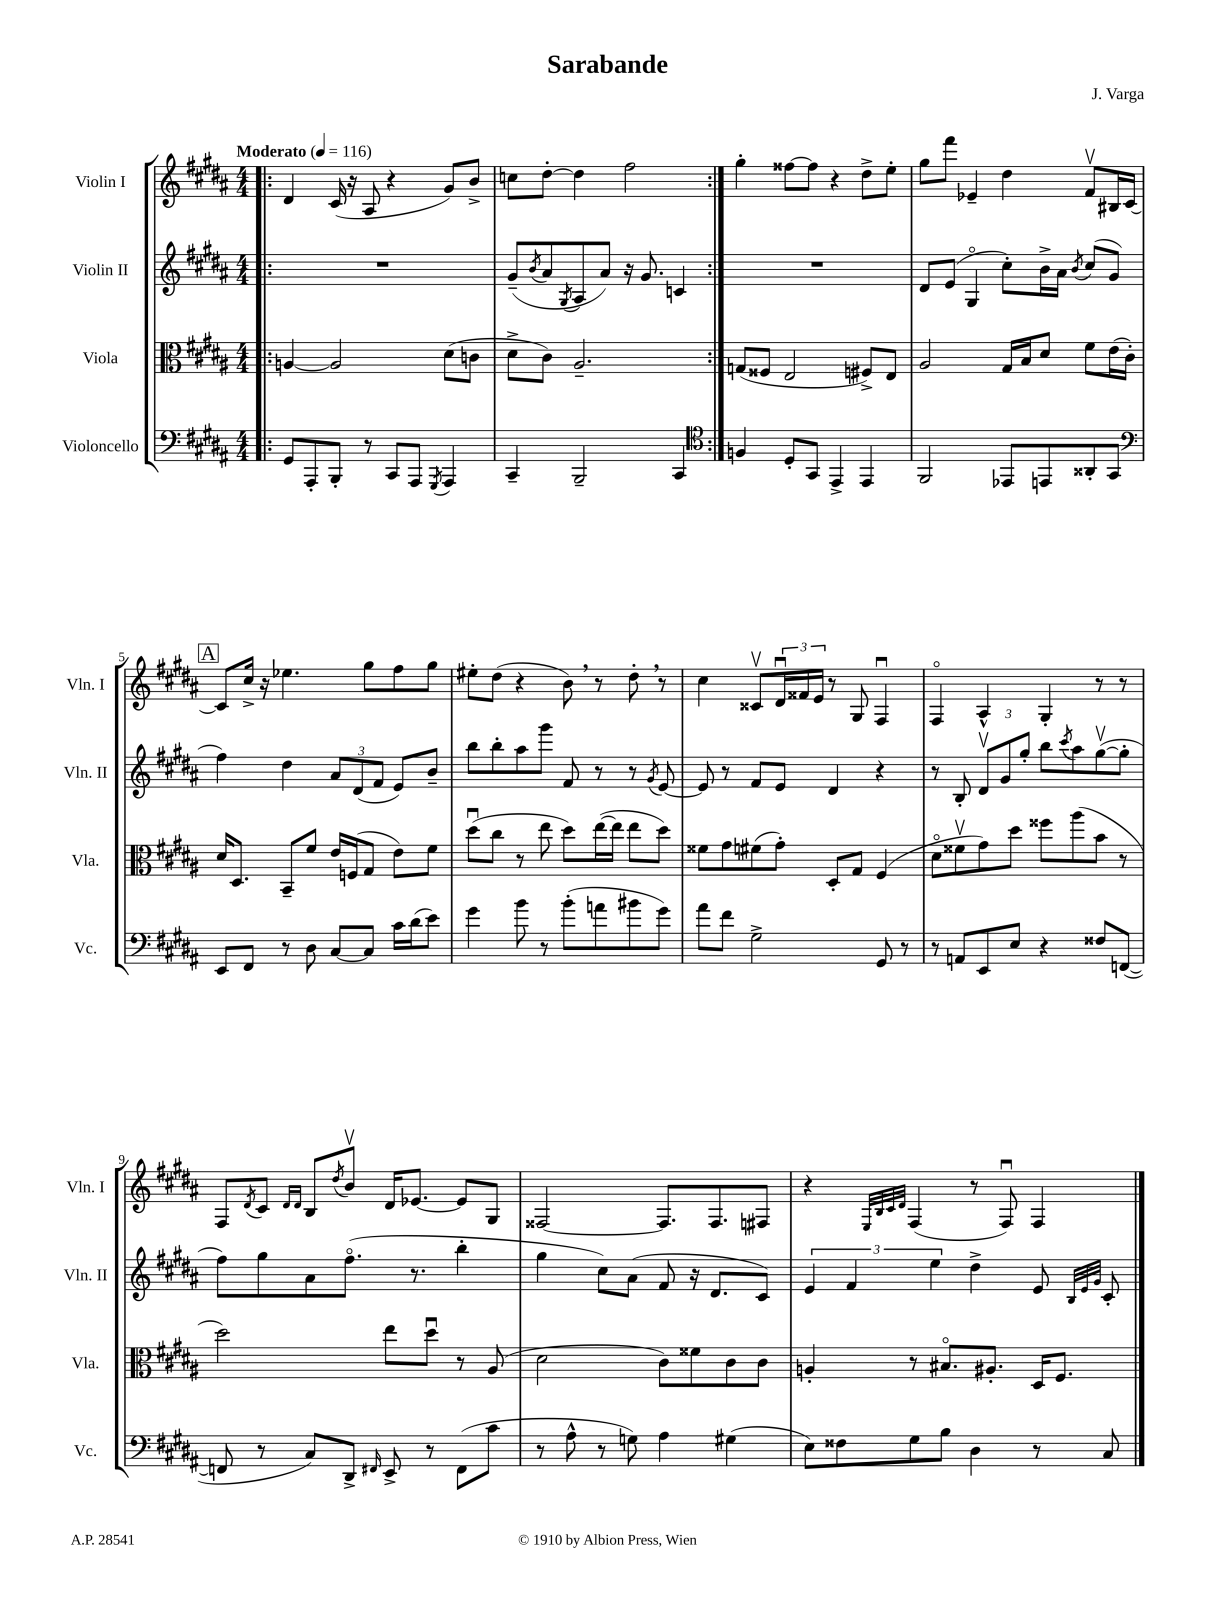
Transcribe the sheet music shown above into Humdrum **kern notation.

**kern	**kern	**kern	**kern
*staff4	*staff3	*staff2	*staff1
*clefF4	*clefC3	*clefG2	*clefG2
*k[f#c#g#d#a#]	*k[f#c#g#d#a#]	*k[f#c#g#d#a#]	*k[f#c#g#d#a#]
*M4/4	*M4/4	*M4/4	*M4/4
*MM116	*MM116	*MM116	*MM116
=!|:	=!|:	=!|:	=!|:
8GG#/L	[4A/	1r	4d#/
8AAA#'/	.	.	.
8BBB'/J	2A/]	.	(16c#/
.	.	.	16r
8r	.	.	8A#/
8CC#/L	.	.	4r
8AAA#/J	.	.	.
8qGGG#/	.	.	.
4AAA#/	(8d#\L	.	8g#/L)
.	8c\J	.	8b^/J
=	=	=	=
4CC#~/	8d#^\L	(8g#~/L	8cc\L
.	.	8qb/	.
.	8c#\J)	8a#/	[8dd#'\J
.	.	8qG#/	.
2BBB~/	2.A#~/	8A#/	4dd#\]
.	.	8a#/J)	.
.	.	16r	2ff#\
.	.	8.g#/	.
4CC#/	.	4c/	.
=:|!	=:|!	=:|!	=:|!
*clefC4	*	*	*
4F/	(8G/L	1r	4gg#'\
.	8F##/J	.	.
8D#'/L	2E/	.	[8ff##\L
8GG#/J	.	.	8ff##\]J
4EE^/	.	.	4r
4EE/	8F#^/L)	.	8dd#^\L
.	8E/J	.	8ee'\J
=	=	=	=
2FF#/	2A#/	8d#/L	8gg#\L
.	.	(8e/J	8fff#\J
.	.	4G#o/	4e-~/
8EE-/L	16G#/LL	8cc#'\L)	4dd#\
.	16B/J	.	.
8EE/	8d#/J	16b^\L	.
.	.	16a#\JJ	.
.	.	8qb/	.
8AA##'/	8f#\L	(8cc#/L	8f#v/L
8GG#/J	(16e\L	8g#/J	16B#/L
.	16c#'\JJ)	.	[16c#/JJ
=	=	=	=
*clefF4	*	*	*
8EE/L	16d#/LK	4ff#\)	8c#/]L
.	8.D#/J	.	.
8FF#/J	.	.	16cc#^/Jk
.	.	.	16r
8r	8BB~/L	4dd#\	4.ee-\
8D#\	8f#/J	.	.
[8C#/L	16e/LL	12a#/L	.
.	(16F/J	.	.
.	.	(12d#/	.
8C#/]J	8G#/J	.	8gg#\L
.	.	12f#/J	.
16c#\LL	8e\L)	8e/L)	8ff#\
(16d#\J	.	.	.
8e\J)	8f#\J	8b~/J	8gg#\J
=	=	=	=
4g#\	(8dd#u\L	8bb\L	8ee#'\L
.	8cc#\J	8bb'\	(8dd#\J
8b\	8r	8aa#\	4r
8r	8ee\	8ggg#\J	.
(8b'\L	8dd#\L)	8f#/	8b\)
8a\	([16ee\L	8r	8r
.	16ee\]JJ	.	.
8b#\	8ee\L	8r	8dd#'\
.	.	8qg#/	.
8g#\J)	8dd#\J)	[8e/	8r
=	=	=	=
8a#\L	8f##\L	8e/]	4cc#\
8f#\J	8g#\	8r	.
2G#^\	(8f#\	8f#/L	8c##v/L
.	8g#'\J)	8e/J	24d#u/L
.	.	.	24f##/
.	.	.	24e/JJ
.	8D#'/L	4d#/	8r
.	8G#/J	.	8G#/
8GG#/	(4F#/	4r	4F#u/
8r	.	.	.
=	=	=	=
8r	8d#o\L	8r	4F#o/
8AA/L	8f##v\	8B'/	.
8EE/	8g#\)	12d#v/L	4A#^^/
.	.	12g#/	.
8E/J	8dd#\J	.	.
.	.	12gg#'/J	.
4r	8ff##\L	8bb\L	4G#'/
.	.	8qccc#/	.
.	(8aa#\	8aa#\	.
8F##/L	8b\J	([8gg#v\	8r
([8FF/J	8r	8gg#'\]J	8r
=	=	=	=
8FF/]	2dd#\)	8ff#\L)	8F#/L
.	.	.	8qd#/
8r	.	8gg#\	8c#/J
.	.	.	16qqd#/LL
.	.	.	16qqd#/JJ
8C#/L)	.	8a#\	8B/L
.	.	.	8qdd#/
8DD#^/J	.	(8.ff#o\J	8bv/J
16qqFF#/	.	.	.
8EE^/	8ee\L	.	16d#/LK
.	.	8.r	[8.e-/J
8r	8dd#u\J	.	.
(8FF#\L	8r	4bb'\	8e-/]L
8c#\J	(8A#/	.	8G#/J
=	=	=	=
8r	2d#\	4gg#\	[2F##/
8A#^^\	.	.	.
8r	.	8cc#\L)	.
8G\)	.	(8a#\J	.
4A#\	8c#\L)	8f#/	8.F##/]L
.	8f##\	16r	.
.	.	8.d#/L	8.F##/
(4G#\	8c#\	.	.
.	8c#\J	8c#/J)	8F#/J
=	=	=	=
8E\L)	4A'/	6e/	4r
8F##\	.	.	.
.	.	6f#/	.
.	.	.	32qqE/LLL
.	.	.	32qqB/
.	.	.	32qqc#/
.	.	.	32qqd#/JJJ
8G#\	8r	.	(4F#/
.	.	6ee\	.
8B\J	8.B#o/L	.	.
4D#\	.	4dd#^\	8r
.	8.A#'/J	.	.
.	.	.	8F#u/)
8r	16D#/LK	8e/	4F#/
.	8.F#/J	.	.
.	.	32qqB/LLL	.
.	.	32qqe/	.
.	.	32qqg#/JJJ	.
8C#/	.	8c#'/	.
==	==	==	==
*-	*-	*-	*-
